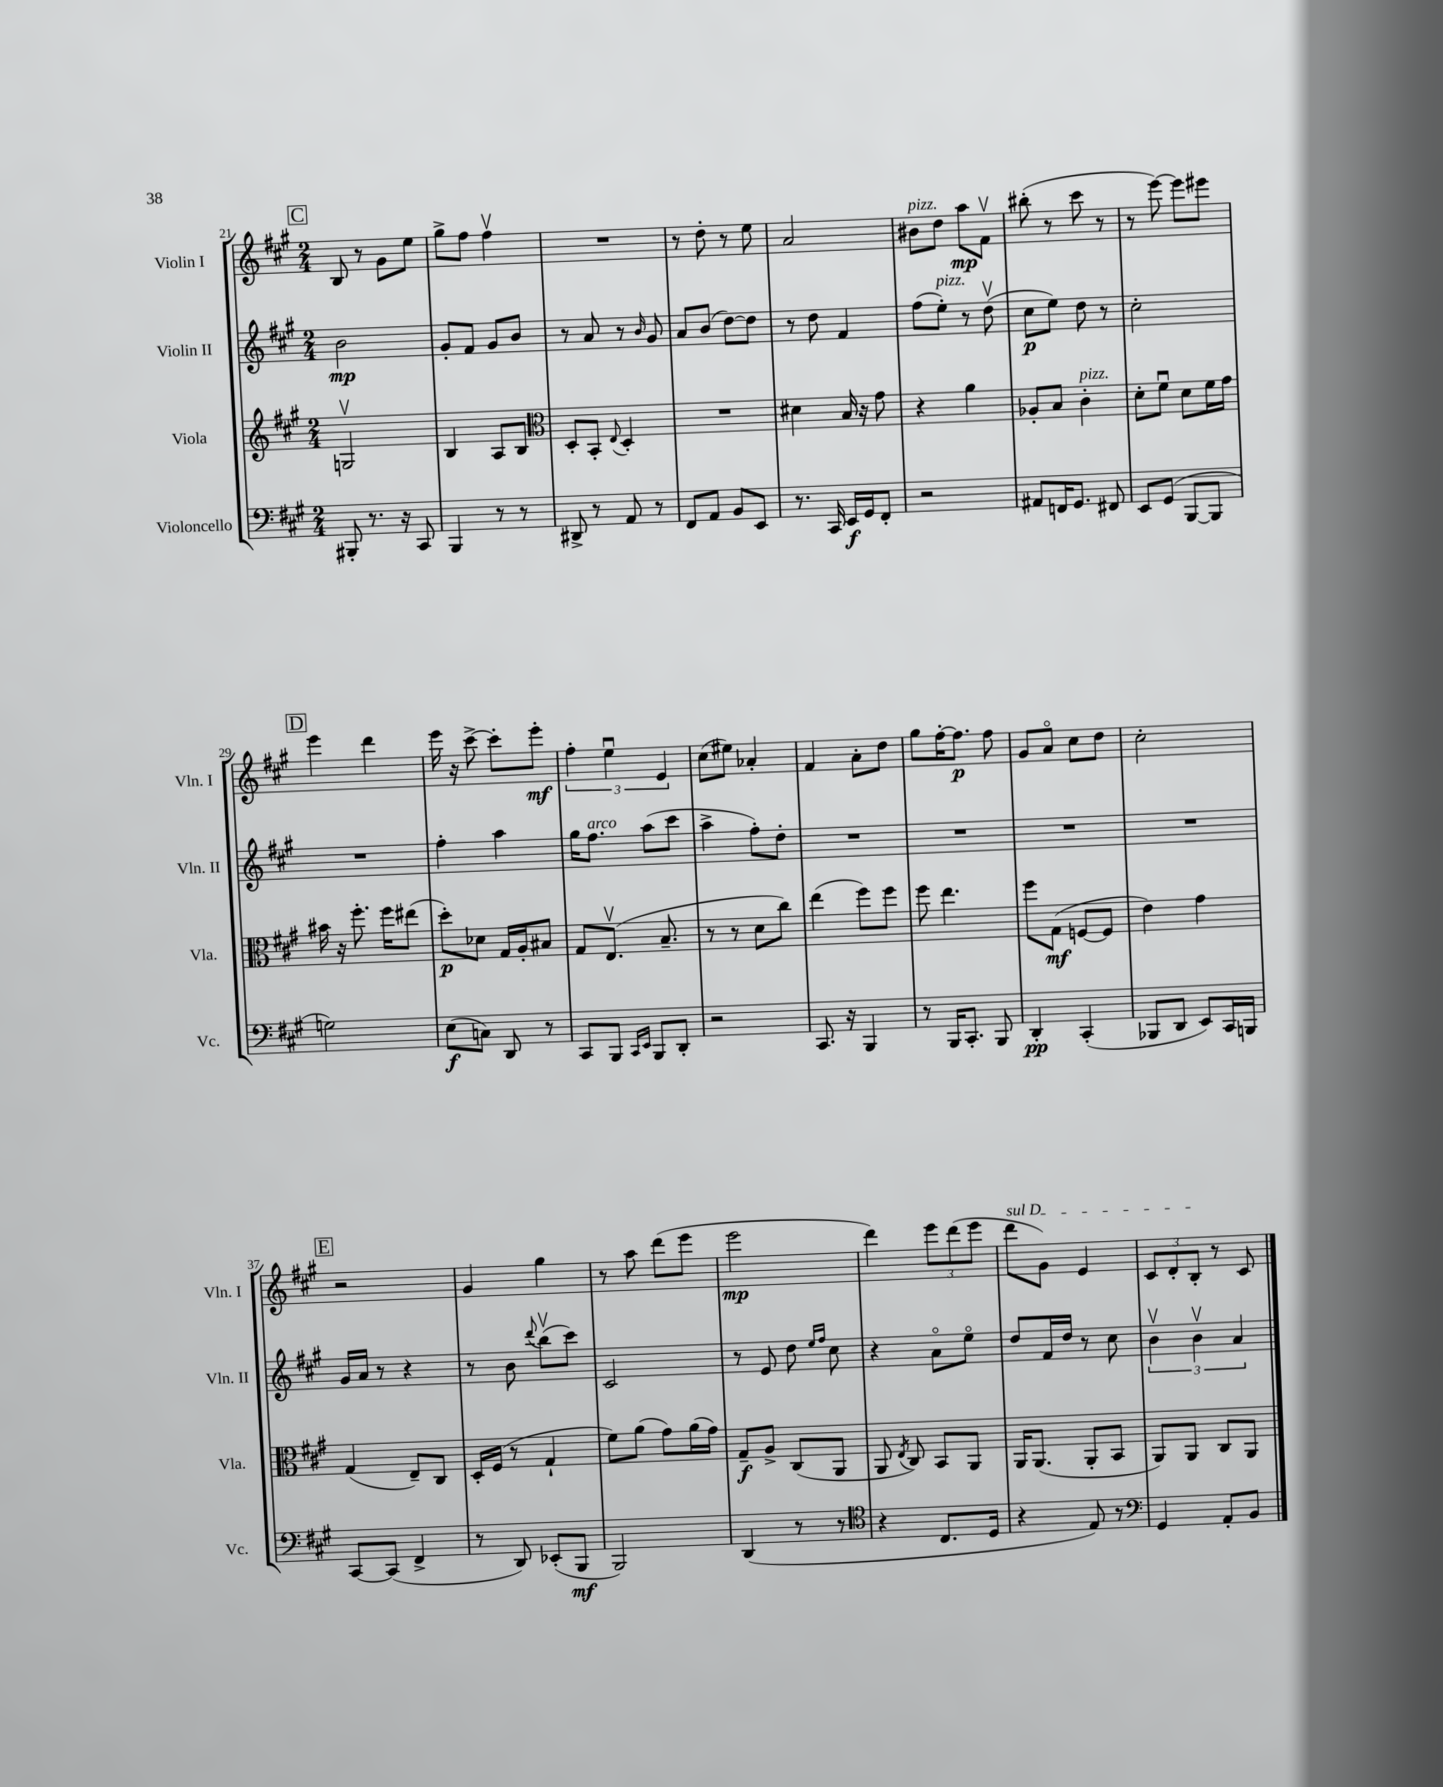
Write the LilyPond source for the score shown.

<<
\new StaffGroup <<
\new Staff = "s0" \with { instrumentName = "Violin I" shortInstrumentName = "Vln. I" } {
    \clef treble \key a \major \numericTimeSignature \time 2/4
    \autoBeamOff \mark \markup { \box "C" } b8 r8 gis'8[ e''8] |
    gis''8[-> fis''8] fis''4\upbow |
    R2 |
    r8 d''8-. r8 e''8 |
    a'2 |
    bis'8[^\markup { \italic "pizz." } d''8] a''8[\mp fis'8]\upbow |
    bis''8-.( r8 cis'''8 r8 |
    r8 e'''8~) e'''8[ eis'''8] |
    \mark \markup { \box "D" } e'''4 d'''4 |
    e'''16 r16 cis'''8~-> cis'''8[-. e'''8]-.\mf |
    \tuplet 3/2 { fis''4-. e''4\downbow e'4 } |
    cis''8[( eis''8]) aes'4-. |
    fis'4 a'8[-. d''8] |
    gis''8[ fis''16~-. fis''8.]\p fis''8 |
    gis'8[ a'8]\flageolet cis''8[ d''8] |
    cis''2-. |
    \mark \markup { \box "E" } r2 |
    gis'4 gis''4 |
    r8 a''8 d'''8[( e'''8] |
    e'''2\mp |
    d'''4) \tuplet 3/2 { e'''8[ d'''8( e'''8] } |
    \once \override TextSpanner.bound-details.left.text = \markup { \italic "sul D" } d'''8[\startTextSpan gis'8]) e'4 |
    \tuplet 3/2 { cis'8[ d'8-. b8]-.\stopTextSpan } r8 cis'8 \bar "|." |
}
\new Staff = "s1" \with { instrumentName = "Violin II" shortInstrumentName = "Vln. II" } {
    \clef treble \key a \major \numericTimeSignature \time 2/4
    \autoBeamOff \mark \markup { \box "C" } b'2\mp |
    gis'8[-. fis'8] gis'8[ b'8] |
    r8 a'8 r8 \grace { b'16 } gis'8 |
    a'8[ b'8]( d''8[~) d''8] |
    r8 d''8 fis'4 |
    fis''8[( e''8]-.^\markup { \italic "pizz." }) r8 d''8\upbow( |
    cis''8[\p e''8]) d''8 r8 |
    cis''2-. |
    \mark \markup { \box "D" } R2 |
    fis''4-. a''4 |
    gis''16[ fis''8.]^\markup { \italic "arco" } a''8[( cis'''8] |
    a''4-> fis''8[-.) d''8]-. |
    R2 |
    R2 |
    R2 |
    R2 |
    \mark \markup { \box "E" } gis'16[ a'16] r8 r4 |
    r8 b'8 \appoggiatura { d'''8 } b''8[\upbow( cis'''8]) |
    cis'2 |
    r8 e'8 d''8 \grace { e''16[ fis''16] } cis''8 |
    r4 a'8[\flageolet e''8]\flageolet |
    d''8[ fis'16 d''16] r8 cis''8 |
    \tuplet 3/2 { b'4\upbow b'4\upbow a'4 } \bar "|." |
}
\new Staff = "s2" \with { instrumentName = "Viola" shortInstrumentName = "Vla." } {
    \clef treble \key a \major \numericTimeSignature \time 2/4
    \autoBeamOff \mark \markup { \box "C" } g2\upbow |
    b4 a8[ b8] |
    \clef alto d8[-. b,8]-. \appoggiatura { e8 } d4-. |
    R2 |
    dis'4 b16 r16 gis'8 |
    r4 a'4 |
    aes8[-. b8] cis'4-.^\markup { \italic "pizz." } |
    d'8[-. fis'8]\downbow d'8[ fis'16 gis'16] |
    \mark \markup { \box "D" } bis'16 r16 fis''8.-. fis''16[ eis''8]( |
    d''8[-.\p) des'8] gis16[ a16-. bis8] |
    gis8[ e8.]\upbow( b8.-- |
    r8 r8 d'8[ cis''8]) |
    e''4( fis''8[) fis''8] |
    fis''8 e''4. |
    fis''8[ gis8]\mf( f8[~ f8] |
    e'4) gis'4 |
    \mark \markup { \box "E" } gis4( e8[--) cis8] |
    d16[-. fis16]( r8 gis4-! |
    fis'8[) a'8]( gis'8[) a'16( gis'16]) |
    gis8[--\f a8]-> cis8[( a,8] |
    a,8 \acciaccatura { e8 } cis8) b,8[ a,8] |
    a,16[ a,8.]( a,8[-. b,8] |
    a,8[) a,8] cis8[ a,8] \bar "|." |
}
\new Staff = "s3" \with { instrumentName = "Violoncello" shortInstrumentName = "Vc." } {
    \clef bass \key a \major \numericTimeSignature \time 2/4
    \autoBeamOff \mark \markup { \box "C" } bis,,8-. r8. r16 cis,8 |
    b,,4 r8 r8 |
    dis,8-> r8 a,8 r8 |
    fis,8[ a,8] b,8[ e,8] |
    r8. cis,16 e,16[\f gis,16 fis,8]-. |
    r2 |
    ais,8[ f,16 gis,8.] fis,8 |
    e,8[ gis,8]( b,,8[~ b,,8] |
    \mark \markup { \box "D" } g2) |
    e8[\f( c8]) d,8 r8 |
    cis,8[ b,,8] \grace { cis,16[ e,16] } b,,8[ d,8]-. |
    r2 |
    cis,8. r16 b,,4 |
    r8 b,,16[ cis,8.]-. b,,8 |
    d,4-.\pp cis,4-.( |
    bes,,8[ d,8] e,8[) cis,16 b,,16] |
    \mark \markup { \box "E" } cis,8[~ cis,8]( fis,4-> |
    r8 d,8) ees,8[-.( b,,8]\mf |
    b,,2) |
    d,4( r8 r8 |
    \clef tenor r4 cis8.[ d16] |
    r4 e8) r8 |
    \clef bass gis,4 a,8[-. b,8] \bar "|." |
}
>>
>>
\layout { \context { \Score currentBarNumber = #21 } }
